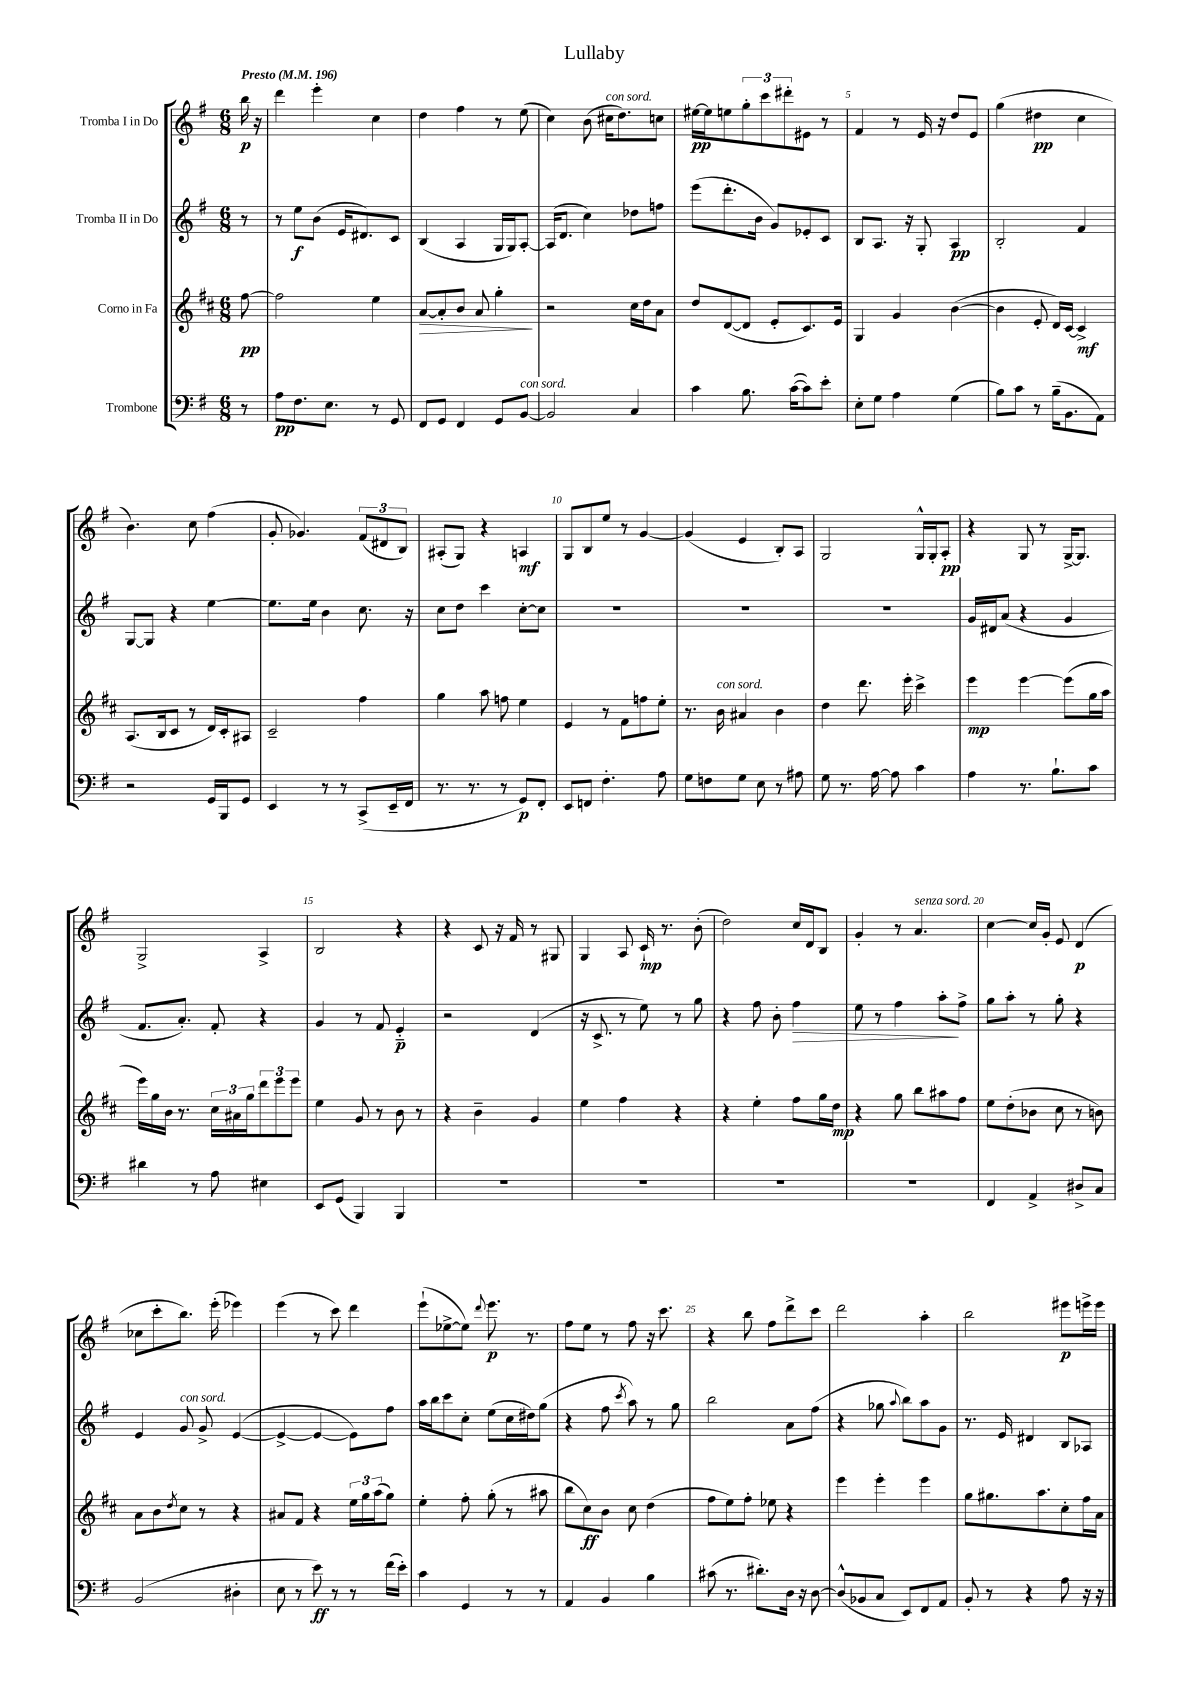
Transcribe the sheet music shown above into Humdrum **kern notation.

**kern	**kern	**kern	**kern
*staff4	*staff3	*staff2	*staff1
*clefF4	*clefG2	*clefG2	*clefG2
*k[f#]	*k[f#c#]	*k[f#]	*k[f#]
*M6/8	*M6/8	*M6/8	*M6/8
*MM196	*MM196	*MM196	*MM196
8r	[8ff#	8r	16bb
.	.	.	16r
=	=	=	=
8A	2ff#]	8r	4ddd
8.F#	.	8ee	.
.	.	(8b	4eee'
8.E	.	.	.
.	.	16e	.
.	.	8.d#)	.
8r	4ee	.	4cc
8GG	.	8c	.
=	=	=	=
8FF#	[8a	(4B	4dd
8GG	8a']	.	.
4FF#	8b	4A	4ff#
.	8a	.	.
8GG	4gg'	16G	8r
.	.	16G)	.
[8BB	.	[8A'	(8ee
=	=	=	=
2BB]	2r	(16A]	4cc)
.	.	8.d	.
.	.	4cc)	(8b
.	.	.	16cc#
.	.	.	8.dd)
4C	16cc#	8dd-	.
.	16dd	.	.
.	8a	8ff	8cc
=	=	=	=
4c	8dd	(8eee	[16ee#
.	.	.	16ee#]
.	([8d	8.ddd'	8ee
8.B	8d]	.	12gg'
.	.	16b	.
.	.	.	12ccc
.	8e'	8g)	.
.	.	.	12ddd#'
([16c	.	.	.
8c])	8.c#)	8e-'	8e#
8e'	.	8c	8r
.	16e	.	.
=	=	=	=
8E'	4G	8B	4f#
8G	.	8.A	.
4A	4g	.	8r
.	.	16r	.
.	.	8G'	16e
.	.	.	16r
(4G	([4b	4A	8dd
.	.	.	8e
=	=	=	=
8B)	4b]	2B'	(4gg
8c	.	.	.
8r	8e'	.	4dd#
(16B~	16d)	.	.
8.BB	[16c#	.	.
.	4c#^]	4f#	4cc
8AA)	.	.	.
=	=	=	=
2r	(8.A	[8G	4.b)
.	.	8G]	.
.	16B	.	.
.	8c#	4r	.
.	8r	.	8cc
16GG	16d)	[4ee	(4ff#
16BBB	16c#'	.	.
8GG	8A#	.	.
=	=	=	=
4EE	2c#~	8.ee]	8g'
.	.	.	4.g-)
.	.	16ee	.
8r	.	4b	.
8r	.	.	.
(8CC^	4ff#	8.cc	(12f#
.	.	.	12d#
16EE~	.	.	.
.	.	.	12B)
16FF#	.	16r	.
=	=	=	=
8.r	4gg	8cc	(8A#'
.	.	8dd	8G)
8.r	.	.	.
.	8aa	4ccc	4r
8r	8ff	.	.
8GG)	4ee	[8cc'	4A
8FF#'	.	8cc]	.
=	=	=	=
8EE	4e	2.r	8G
8FF	.	.	8B
4.F#'	8r	.	8ee
.	8f#	.	8r
.	8ff	.	[4g
8A	8ee'	.	.
=	=	=	=
8G	8.r	2.r	(4g]
8F	.	.	.
.	16b	.	.
8G	4a#	.	4e
8E	.	.	.
8r	4b	.	8B')
8A#	.	.	8A
=	=	=	=
8G	4dd	2.r	2G
8.r	.	.	.
.	8.ddd	.	.
[16A	.	.	.
8A]	.	.	.
.	16eee'	.	.
4c	4ccc#^	.	16G^^
.	.	.	16G'
.	.	.	8A'
=	=	=	=
4A	4eee	16g	4r
.	.	16d#	.
.	.	(8a	.
8.r	[4eee	4r	8G
.	.	.	8r
8.B`	.	.	.
.	(8eee]	4g	[16G^
.	.	.	8.G]
8c	16gg	.	.
.	16aa	.	.
=	=	=	=
4d#	16eee)	8.f#	2G^
.	16gg	.	.
.	16b	.	.
.	8.r	8.a')	.
8r	.	.	.
8A	24cc#	8f#'	.
.	24a#	.	.
.	24gg	.	.
4E#	12ddd	4r	4A^
.	12eee	.	.
.	12eee	.	.
=	=	=	=
8EE	4ee	4g	2B
(8GG	.	.	.
4BBB)	8g	8r	.
.	8r	8f#	.
4BBB	8b	4e'~	4r
.	8r	.	.
=	=	=	=
2.r	4r	2r	4r
.	4b~	.	8c
.	.	.	16r
.	.	.	16f#
.	4g	(4d	8r
.	.	.	8G#
=	=	=	=
2.r	4ee	16r	4G
.	.	8.c^	.
.	4ff#	8r	8A
.	.	8ee)	16c`
.	.	.	8.r
.	4r	8r	.
.	.	8gg	(8b'
=	=	=	=
2.r	4r	4r	2dd)
.	4ee'	8ff#	.
.	.	8b'	.
.	8ff#	4ff#	16cc
.	.	.	16d
.	16gg	.	8B
.	16dd	.	.
=	=	=	=
2.r	4r	8ee	4g'
.	.	8r	.
.	8gg	4ff#	8r
.	8bb	.	4.a
.	8aa#	8aa'	.
.	8ff#	8ff#^	.
=	=	=	=
4FF#	8ee	8gg	[4cc
.	(8dd'	8aa'	.
4AA^	8b-	8r	16cc]
.	.	.	16g'
.	8cc#	8gg'	8e
8D#^	8r	4r	(4d
8C	8b)	.	.
=	=	=	=
(2BB	8a	4e	8cc-
.	8b	.	8ccc'
.	8qdd	.	.
.	8cc#	8g	8.bb)
.	8r	8g^	.
.	.	.	(16eee'
4D#'	4r	([4e	4eee-)
=	=	=	=
8E	8a#	4e^_	(4eee
8r	8f#	.	.
8e)	4r	4e_	8r
8r	.	.	8ccc)
8r	24ee	8e])	4ddd
.	24gg	.	.
.	(24aa	.	.
(16f#	8gg)	8ff#	.
16e')	.	.	.
=	=	=	=
4c	4ee'	16aa	(8eee`
.	.	16bb	.
.	.	8ccc	[8ee-^
4GG	8ff#'	8cc'	8ee-])
.	.	.	8qqddd
.	(8gg'	(8ee	8.eee
8r	8r	16cc	.
.	.	16dd#)	8.r
8r	8aa#	(8gg	.
=	=	=	=
4AA	8bb	4r	8ff#
.	8cc#)	.	8ee
4BB	8b	8ff#	8r
.	.	8qccc	.
.	8cc#	8aa)	8ff#
4B	(4dd	8r	16r
.	.	.	8.ccc
.	.	8gg	.
=	=	=	=
(8c#	8ff#	2bb	4r
8.r	8ee)	.	.
.	8ff#'	.	8bb
8.d#')	.	.	.
.	8ee-	.	8ff#
16D	4r	8a	8ddd^
16r	.	.	.
[8D	.	(8ff#	8ccc
=	=	=	=
(8D^^]	4eee	4r	2ddd
8BB-	.	.	.
8C	4eee'	8gg-	.
.	.	8qqaa	.
8EE)	.	8bb)	.
8FF#	4eee	8aa	4aa'
8AA	.	8g	.
=	=	=	=
8BB'	8gg	8.r	2bb
8r	8.gg#	.	.
.	.	16e	.
4r	.	4d#	.
.	8.aa	.	.
8A	8cc#'	8B	8eee#
16r	16ff#	8A-	16eee^
16r	16a	.	16eee
==	==	==	==
*-	*-	*-	*-
